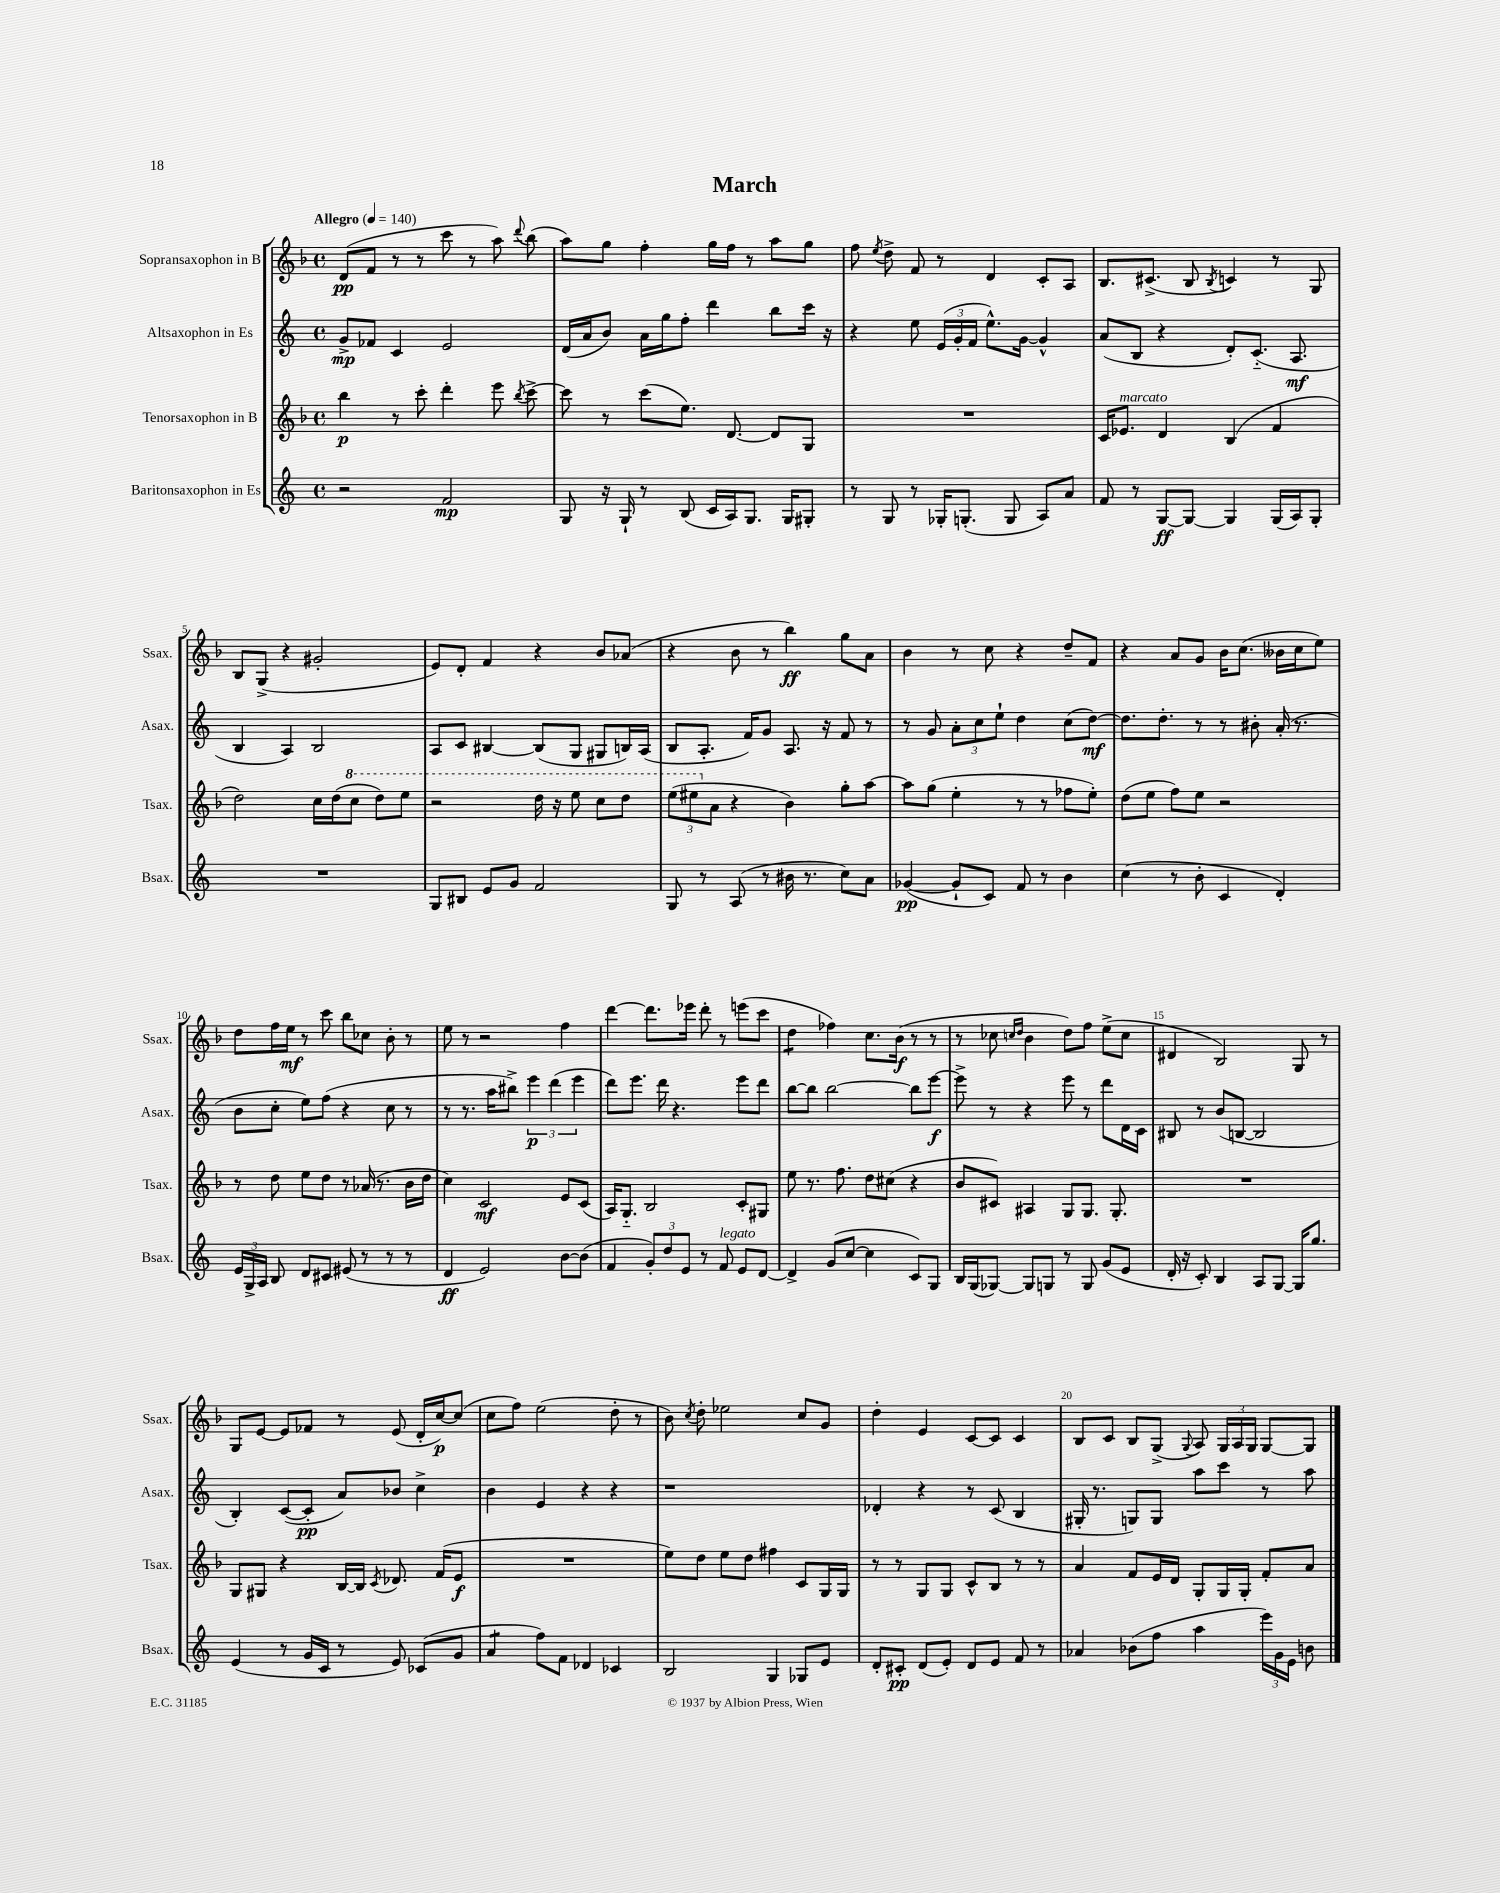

**kern	**kern	**kern	**kern
*staff4	*staff3	*staff2	*staff1
*clefG2	*clefG2	*clefG2	*clefG2
*k[]	*k[b-]	*k[]	*k[b-]
*M4/4	*M4/4	*M4/4	*M4/4
*met(c)	*met(c)	*met(c)	*met(c)
*MM140	*MM140	*MM140	*MM140
2r	4bb-	8g^	(8d
.	.	8f-	8f
.	8r	4c	8r
.	8ccc'	.	8r
2f	4ddd'	2e	8ccc
.	.	.	8r
.	8eee	.	8aa)
.	8qbb-	.	8qqddd
.	[8ccc^	.	(8bb-
=	=	=	=
8G	8ccc]	(16d	8aa)
.	.	16a	.
16r	8r	8b)	8gg
16G`	.	.	.
8r	(8ccc	16a	4ff'
.	.	16gg	.
(8B	8.ee)	8ff'	.
16c	.	4ddd	16gg
16A)	[8.d	.	16ff
8.G	.	.	8r
.	8d]	8bb	8aa
16G	.	.	.
8G#'	8G	16ccc	8gg
.	.	16r	.
=	=	=	=
8r	1r	4r	8ff
.	.	.	8qee
8G	.	.	8dd^
8r	.	8ee	8f
16G-'	.	(24e	8r
.	.	24g'	.
(8.G'	.	.	.
.	.	24f	.
.	.	8.ee^^)	4d
8G	.	.	.
.	.	[16g	.
8A)	.	4g^^]	8c'
8a	.	.	8A
=	=	=	=
8f	16c	(8a	8.B-
.	8.e-	.	.
8r	.	8B	.
.	.	.	(8.c#^
[8G	4d	4r	.
8G_	.	.	8B-
.	.	.	8qB-
4G]	(4B-	8d')	4c)
.	.	(8.c'~	.
(16G	4f	.	8r
16A)	.	8.A	.
8G'	.	.	8G
=	=	=	=
1r	2dd)	4B	8B-
.	.	.	(8G^
.	.	4A)	4r
.	16cc	2B	2g#'
.	(16dd	.	.
.	8ccc	.	.
.	8ddd)	.	.
.	8eee	.	.
=	=	=	=
8G	2r	8A	8e)
8B#	.	8c	8d'
8e	.	[4B#	4f
8g	.	.	.
2f	16ddd	(8B#]	4r
.	16r	.	.
.	8eee	8G	.
.	8ccc	8G#	8b-
.	8ddd	16B)	(8a-
.	.	(16A	.
=	=	=	=
8G	(12eee	8B	4r
.	12eee#	.	.
8r	.	8.A'	.
.	12a	.	.
(8A	4r	.	8b-
.	.	16f)	.
8r	.	8g	8r
16b#	4b-)	8.A	4bb-)
8.r	.	.	.
.	.	16r	.
8cc)	8gg'	8f	8gg
8a	[8aa	8r	8a
=	=	=	=
([4g-	8aa]	8r	4b-
.	(8gg	8g	.
8g-`]	4ee'	12a'	8r
.	.	12cc	.
8c)	.	.	8cc
.	.	12ee`	.
8f	8r	4dd	4r
8r	8r	.	.
4b	8ff-	(8cc	8dd~
.	8ee')	[8dd)	8f
=	=	=	=
(4cc	(8dd	8.dd]	4r
.	8ee	.	.
.	.	8.dd'	.
8r	8ff)	.	8a
8b'	8ee	8r	8g
4c	2r	8r	16b-
.	.	.	(8.cc
.	.	8b#'	.
4d')	.	(16a'	16b--
.	.	8.r	16cc
.	.	.	8ee)
=	=	=	=
24e	8r	8b	8dd
24G^	.	.	.
24A	.	.	.
8B	8dd	8cc'	16ff
.	.	.	16ee
8d	8ee	8ee)	8r
8c#	8dd	(8ff	8ccc
(8e#	8r	4r	8bb-
8r	(16a-	.	8cc-
.	8.r	.	.
8r	.	8cc	8b-'
8r	16b-	8r	8r
.	16dd	.	.
=	=	=	=
4d	4cc)	8r	8ee
.	.	8.r	8r
2e)	2c	.	2r
.	.	16aa	.
.	.	8bb#^)	.
.	.	6eee	.
.	.	(6ddd	.
[8b	8e	.	4ff
.	.	6eee	.
(8b]	(8c	.	.
=	=	=	=
4f	16A)	8ddd)	[4ddd
.	8.G'~	.	.
.	.	8.eee	.
12g')	2B-	.	8.ddd]
.	.	16ddd	.
12dd	.	.	.
.	.	4.r	.
12e	.	.	.
.	.	.	16eee-
8r	.	.	8ddd'
8f	.	.	8r
8e	8c'	8eee	(8eee
[8d	8G#	8ddd	8ccc
=	=	=	=
4d^]	8ee	[8bb	4dd
.	8.r	8bb]	.
(8g	.	[2bb	4ff-)
.	8.ff	.	.
[8cc	.	.	.
4cc]	8dd	.	8.cc
.	(8cc#	.	.
.	.	.	(16b-
8c)	4r	8bb]	8r
8G	.	[8eee	8r
=	=	=	=
16B	8b-	8eee^]	8r
(16G	.	.	.
[8G-)	8c#)	8r	8cc-
.	.	.	16qqcc
.	.	.	16qqdd
8G-]	4A#	4r	4b-
8G	.	.	.
8r	8G	8eee	8dd)
8G	8.G	8r	8ff
(8g	.	8ddd	(8ee^
.	8.G'	.	.
8e	.	16d	8cc
.	.	16c	.
=	=	=	=
16d'	1r	8B#	4d#
16r	.	.	.
8c')	.	8r	.
4B	.	(8b	2B-)
.	.	[8B	.
8A	.	2B]	.
[8G	.	.	.
16G]	.	.	8G
8.gg	.	.	.
.	.	.	8r
=	=	=	=
(4e	8G	4B')	8G
.	8G#	.	[8e
8r	4r	([8c	8e]
16g	.	8c']	8f-
16c	.	.	.
8r	[16B-	8a)	8r
.	16B-]	.	.
.	8qc	.	.
8e)	8.d-	8b-	(8e
(8c-	.	4cc^	16d'
.	(16f	.	[16cc)
8g	8e	.	(8cc]
=	=	=	=
4a	1r	4b	8cc
.	.	.	8ff)
8ff)	.	4e	(2ee
8f	.	.	.
4d-	.	4r	.
4c-	.	4r	8dd'
.	.	.	8r
=	=	=	=
2B	8ee)	1r	8b-)
.	.	.	8qcc
.	8dd	.	8dd'
.	8ee	.	2ee-
.	8dd	.	.
4G	4ff#	.	.
8G-	8c	.	8cc
8e	16G	.	8g
.	16G	.	.
=	=	=	=
8d'	8r	4d-'	4dd'
8c#'	8r	.	.
(8d	8G	4r	4e
8e')	8G	.	.
8d	8c^^	8r	[8c
8e	8B-	(8c	8c]
8f	8r	4B	4c
8r	8r	.	.
=	=	=	=
4a-	4a	16G#'	8B-
.	.	8.r	.
.	.	.	8c
(8b-	8f	8G)	8B-
8ff	16e	8G	(8G^
.	16d	.	.
.	.	.	8qqG
4aa	8G'	8aa	8A)
.	16G	8ccc	24G
.	.	.	24A
.	16G'	.	.
.	.	.	24G
24eee)	8f'	8r	[8G
24g	.	.	.
24e	.	.	.
8b	8a	8aa	8G]
==	==	==	==
*-	*-	*-	*-
